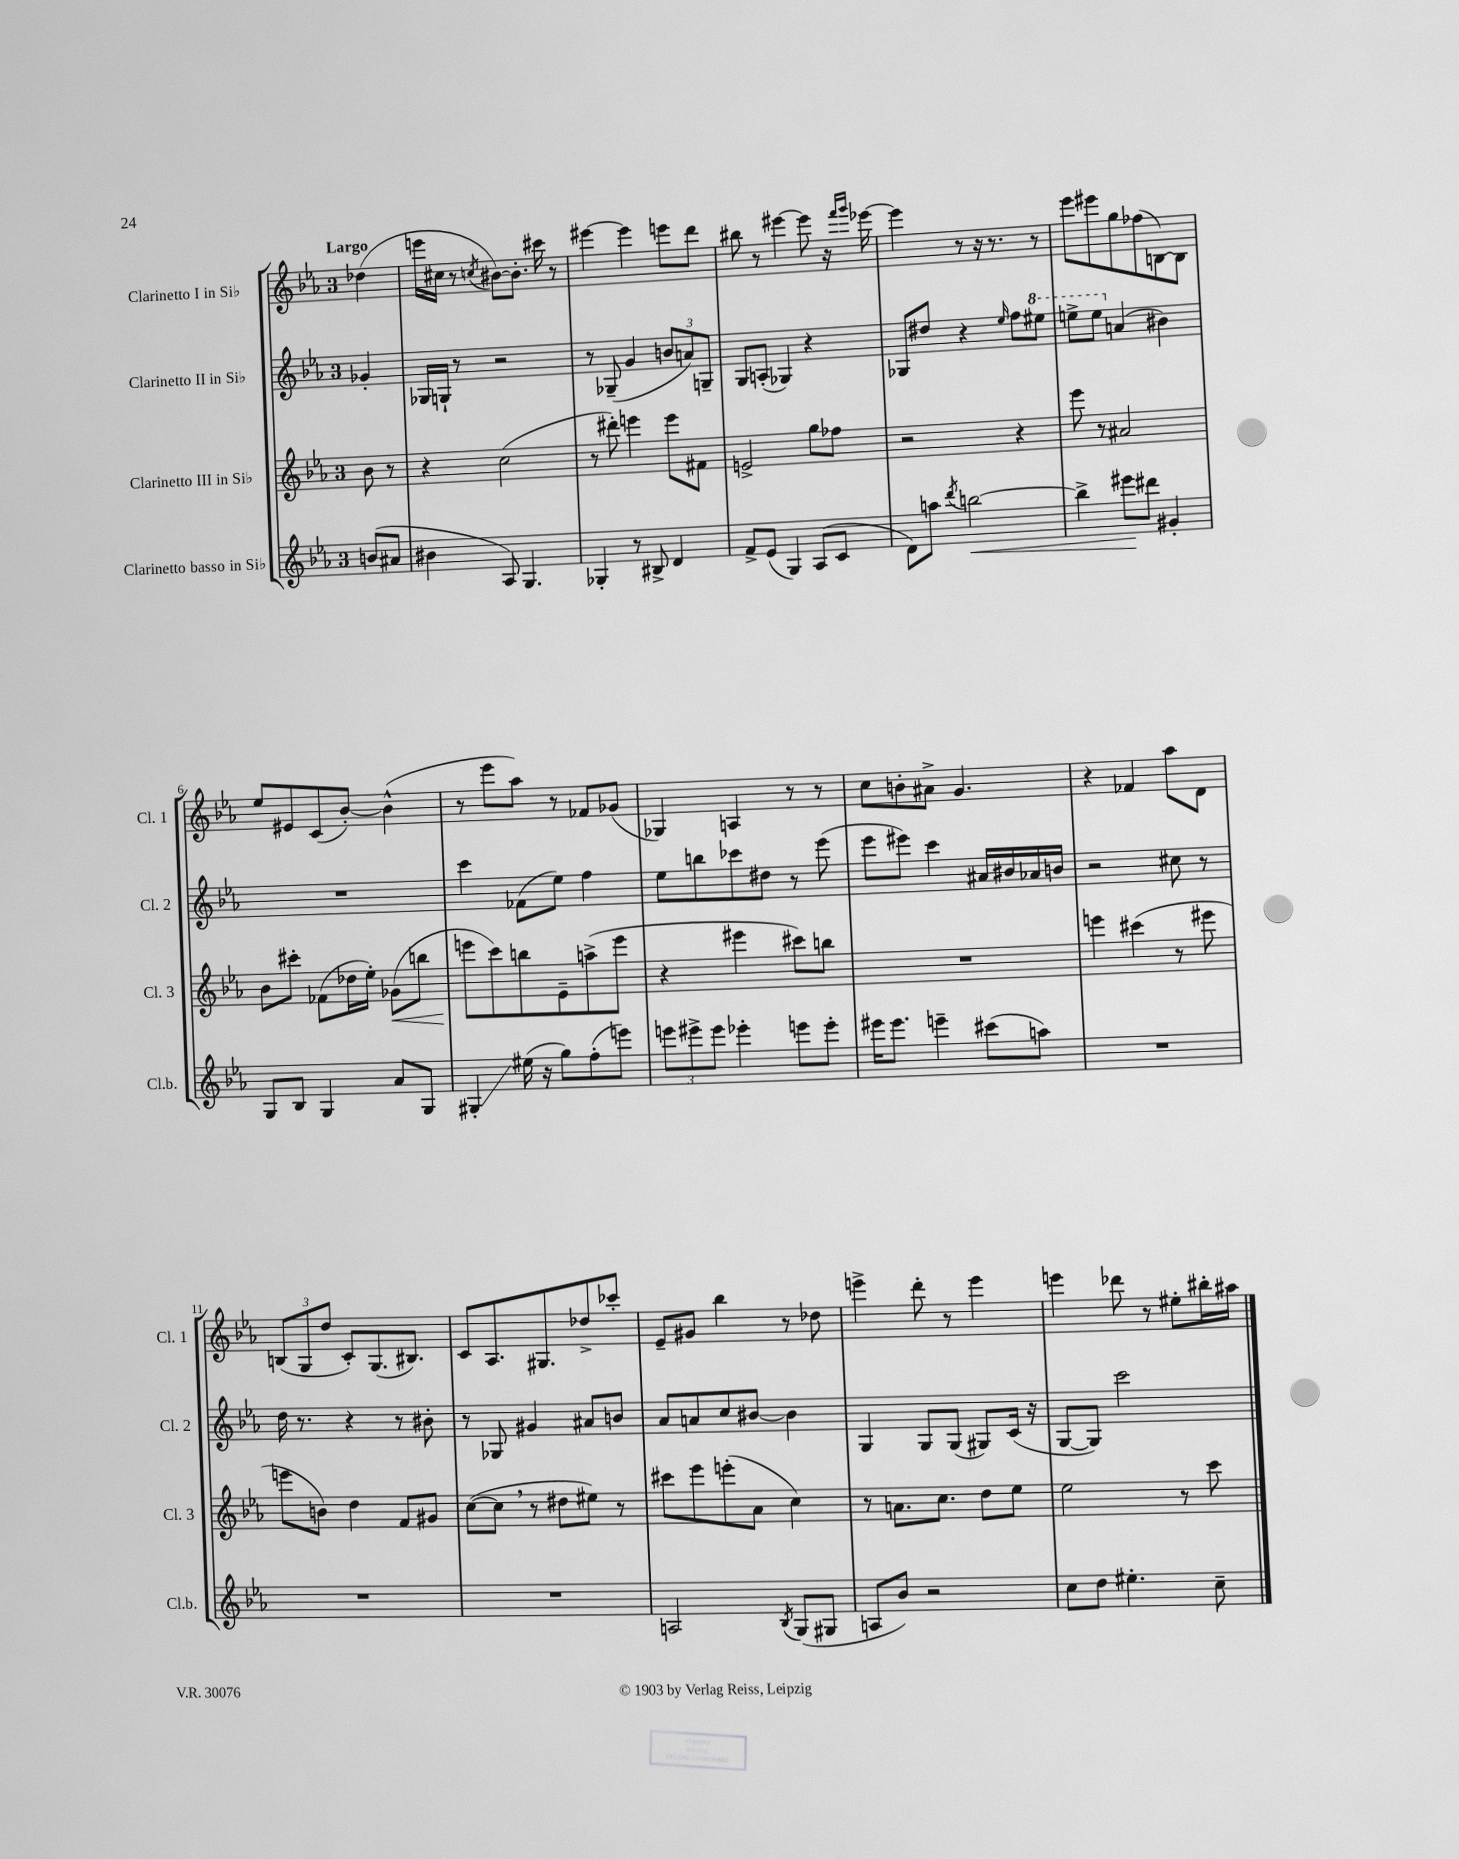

**kern	**kern	**kern	**kern
*staff4	*staff3	*staff2	*staff1
*clefG2	*clefG2	*clefG2	*clefG2
*k[b-e-a-]	*k[b-e-a-]	*k[b-e-a-]	*k[b-e-a-]
*M3/4	*M3/4	*M3/4	*M3/4
(8b	8b-	4g-'	(4dd-
8a#	8r	.	.
=	=	=	=
4b#	4r	16G-	16eee
.	.	16G`	16cc#
.	.	8r	8r
.	.	.	8qcc
8A-)	(2cc	2r	[8b#)
4.G	.	.	8.b#']
.	.	.	16ccc#
.	.	.	8r
=	=	=	=
4G-'	8r	8r	[4eee#
.	8ddd#')	(8G-~	.
8r	4eee	4g	4eee#]
8B#^	.	.	.
4d	8eee	12b	8eee
.	.	12a)	.
.	8f#	.	8ddd
.	.	12G~	.
=	=	=	=
8f^	2e^	8G	8bb#
(8e-	.	(8A'	8r
4G)	.	4G-)	[4eee#
(8A-	8gg	4r	8eee#]
8c	8ff-	.	16r
.	.	.	16qqfff
.	.	.	16qqggg
.	.	.	[16eee-
=	=	=	=
8d)	2r	8G-	4eee-]
8aa	.	8dd#	.
8qddd	.	.	.
[2bb	.	4r	8r
.	.	.	16r
.	.	.	8.r
.	.	16qqee-	.
.	4r	8ff	.
.	.	8eee#	8r
=	=	=	=
4bb^]	8eee-	8eee^	8eee-
.	8r	8eee	8eee#
8eee#	2a#	(4a	8gg
8ddd#	.	.	(8ff-
4g#'	.	4b#)	[8B)
.	.	.	8B]
=	=	=	=
8G	8b-	2.r	8ee-
8B-	8ccc#'	.	8e#
4G	(8f-	.	(8c
.	16dd-	.	[8b-')
.	16ee-')	.	.
8a-	(8g-	.	(4b-^^]
8G	8bb	.	.
=	=	=	=
4G#'	8eee	4ccc	8r
.	8ccc)	.	8eee-
(16ee#	8bb	(8f-	8aa-)
16r	.	.	.
8gg)	8e-~	8ee-)	8r
(8ff'	(8aa^	4ff	8f-
8eee)	8eee	.	(8g-
=	=	=	=
12eee	4r	8ee-	4G-)
12eee#^	.	.	.
.	.	8bb	.
12eee#	.	.	.
4eee-'	4eee#	8ccc-	4A
.	.	8dd#	.
8eee	8ccc#)	8r	8r
8eee'	8bb	(8eee-	8r
=	=	=	=
16eee#	2.r	8eee-	8cc
8.eee#	.	.	.
.	.	8eee#)	8b'
4eee~	.	4ccc	8a#^
.	.	.	4.g
(8ccc#	.	16a#	.
.	.	16b#	.
8aa)	.	16a-	.
.	.	16b	.
=	=	=	=
2.r	4eee	2r	4r
.	(4ccc#	.	4f-
.	8r	8cc#	8aa-
.	8eee#	8r	8d
=	=	=	=
2.r	8eee	16dd	(12B
.	.	8.r	.
.	.	.	12G
.	8b)	.	.
.	.	.	12dd
.	4dd	4r	8c')
.	.	.	(8.G
.	8f	8r	.
.	.	.	8.B#)
.	8g#	8b#'	.
=	=	=	=
2.r	([8cc	8r	8c
.	8cc]	8G-	8.A-
.	8r	4g#	.
.	.	.	8.G#
.	8dd#	.	.
.	8ee#)	8a#	8dd-^
.	8r	8b	8ccc-'
=	=	=	=
2A	8ccc#	8a-	8e-~
.	8eee-	8a	8g#
.	(8eee'	8cc	4bb-
.	8a-	[8b#	.
8qB-	.	.	.
(8G	4cc)	4b#]	8r
8G#	.	.	8dd-
=	=	=	=
8A	8r	4G	4eee^
8b-)	8.a	.	.
2r	.	8G	8ddd'
.	8.cc	.	.
.	.	(8G	8r
.	8dd	8G#)	4eee
.	8ee-	(16c	.
.	.	16r	.
=	=	=	=
8cc	2ee-	[8G	4eee
8dd	.	8G])	.
4.ee#'	.	2ccc	8ddd-
.	.	.	8r
.	8r	.	8ee#'
8cc~	8ccc	.	16bb#'
.	.	.	16aa#
==	==	==	==
*-	*-	*-	*-
